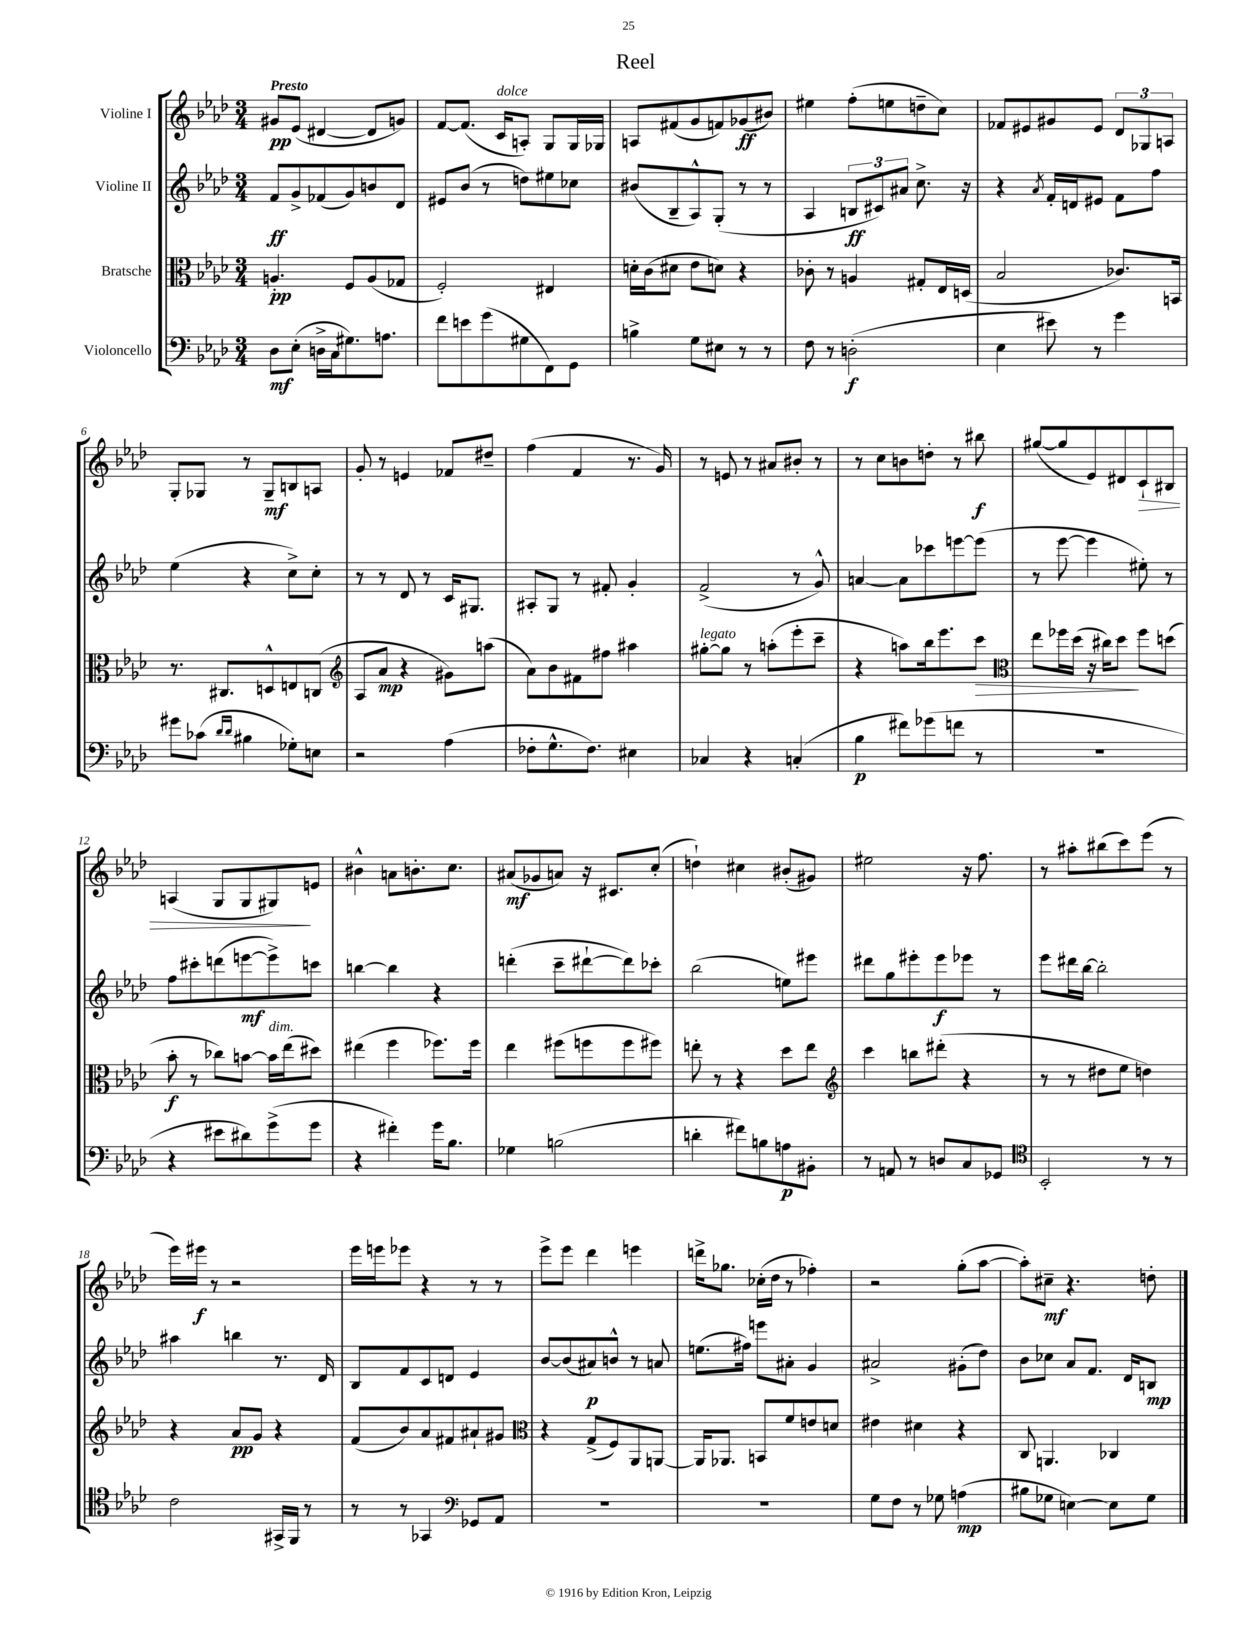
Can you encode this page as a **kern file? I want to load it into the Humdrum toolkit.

**kern	**kern	**kern	**kern
*staff4	*staff3	*staff2	*staff1
*clefF4	*clefC3	*clefG2	*clefG2
*k[b-e-a-d-]	*k[b-e-a-d-]	*k[b-e-a-d-]	*k[b-e-a-d-]
*M3/4	*M3/4	*M3/4	*M3/4
8D-	4.A'	8f	8g#
(8E-'	.	8g^	(8e-
16D^	.	(8f-	[4d#
16C	.	.	.
8.G#)	8F	8g)	.
.	(8A	8b	8d#]
8.A	.	.	.
.	8G-	8d-	8g)
=	=	=	=
8f	2F')	8e#	[8f
8e	.	(8b-	(8.f]
(8g	.	8r	.
.	.	.	16c
8G#	.	8dd)	8A')
8FF)	4E#	8ee#	8G
8GG	.	8cc-	16G
.	.	.	16G-
=	=	=	=
4B^	16d'	(8b#	8A
.	(16c	.	.
.	8d#	8B-~	(8f#
8G	8e-	8A-^^)	8g
8E#	8d)	(8G'	8f)
8r	4r	8r	(8g-
8r	.	8r	8b#)
=	=	=	=
8F	8c-'	4A-	4ee#
8r	8r	.	.
(2D'	4A	12B	(8ff'
.	.	12c#)	.
.	.	.	8ee
.	.	12a#	.
.	8G#'	8.cc^	8dd~
.	16E-	.	8cc)
.	(16D	16r	.
=	=	=	=
4E-	2B-	4r	8f-
.	.	.	8e#
.	.	8qa-	.
8e#)	.	16f'	8g#
.	.	16d	.
8r	.	8e#	8e#
4g	8.c-)	8f	12d-
.	.	.	12G-
.	.	8ff	.
.	.	.	12A
.	16BB	.	.
=	=	=	=
8g#	8.r	(4ee-	8G'
(8c-	.	.	8G-
.	8.C#	.	.
16qqd-	.	.	.
16qqd-	.	.	.
4B#	.	4r	8r
.	8D^^	.	8G-~
8G-')	8E	8cc^)	8B
8E	(8C	8cc'	8A
=	=	=	=
*	*clefG2	*	*
2r	8A-	8r	8g'
.	8a-	8r	8r
.	4r	8d-	4e
.	.	8r	.
(4A-	8g#)	16c	8f-
.	.	8.G#	.
.	(8aa	.	8dd#~
=	=	=	=
8F-'	8a-)	8A#'	(4ff
8.G^^	8b-	8G	.
.	8f#	8r	4f
8.F-)	.	.	.
.	8ff#	8f#'	.
4E#	4aa#	4g'	8.r
.	.	.	16g)
=	=	=	=
4C-	[8gg#'	(2f^	8r
.	8gg#]	.	8e
4r	8r	.	8r
.	(8aa'	.	8a#
(4C'	8eee-'	8r	8b#'
.	8ccc~	8g^^)	8r
=	=	=	=
4B-	4r	[4a	8r
.	.	.	8cc
8f#)	8aa)	8a]	8b
(8g-	16bb-	8ccc-	8dd'
.	8.eee-	.	.
8f	.	[8eee	8r
8r	8ccc	(8eee]	8bb#
=	=	=	=
*	*clefC3	*	*
2.r	8ee-	8r	([8gg#
.	16ff-	[8eee-	8gg#]
.	(16dd-	.	.
.	16r	4eee-]	8e-)
.	16cc#)	.	.
.	8dd-	.	8d#
.	8ff-	8ee#')	8c`
.	(8dd	8r	8B#
=	=	=	=
4r	8b-'	8ff	(4A
.	8r	8ccc#'	.
8e#	8cc-)	(8ddd	8G
8d#)	[8b	[8eee	8G
(8g^	16b]	8eee^])	8G#)
.	(16ee-	.	.
8g	8dd#)	8ccc	8e
=	=	=	=
4r	(4ee#	[4bb	4b#^^
4f#')	4ff	4bb]	8a
.	.	.	8.b'
16g	8.ff-)	4r	.
8.B-	.	.	8.cc
.	16ff-	.	.
=	=	=	=
4G-	4ee-	(4ddd'	(8a#
.	.	.	8g-
(2B	(8ff#	8ccc~	8a)
.	8ff	[8ddd#`	16r
.	.	.	8.c#
.	8ff	8ddd#])	.
.	8ff#)	8ccc-'	(8cc'
=	=	=	=
4d'	8ee'	(2bb-	4dd`)
.	8r	.	.
8f#)	4r	.	4cc#
8B	.	.	.
8A	8dd-	8ee)	(8b#'
8BB#'	8ee	8eee#	8g#)
=	=	=	=
*	*clefG2	*	*
8r	4ccc	8ddd#	2ee#
8AA	.	8gg	.
8r	8bb	8eee#'	.
8D	(8ddd#'	8eee#	.
8C	4r	8eee-	16r
.	.	.	8.ff
8GG-	.	8r	.
=	=	=	=
*clefC4	*	*	*
2BB-'	8r	8eee-	8r
.	8r	16ddd#	8aa#'
.	.	[16bb-	.
.	8dd#	2bb-']	(8bb#
.	8ee-	.	8ccc)
8r	4dd)	.	(8eee-
8r	.	.	8r
=	=	=	=
2c	4r	4aa#	16eee-)
.	.	.	16eee#
.	.	.	8r
.	8a-	4bb	2r
.	8g	.	.
16GG#^	4r	8.r	.
16FF	.	.	.
8r	.	.	.
.	.	16d-	.
=	=	=	=
8r	(8f	8B-	16eee-
.	.	.	16eee
8r	8b-)	8f	8eee-
4GG-	8a-	8c	4r
.	8f#	8d	.
*clefF4	*	*	*
8GG-	8a#`	4e-	8r
8AA-	8g#	.	8r
=	=	=	=
*	*clefC3	*	*
2.r	4r	[8b-	8eee-^
.	.	(8b-]	8eee-
.	(8G^	8a#)	4ddd-
.	8F)	8b^^	.
.	8AA-	8r	4eee
.	[8AA	8a	.
=	=	=	=
2.r	16AA]	(8.ee	16ddd^
.	8.AA-	.	8.gg-
.	.	16ff#)	.
.	8BB	8eee	(16cc-'
.	.	.	16dd-
.	8f	8a#'	8r
.	8e	4g	4ff-')
.	8d	.	.
=	=	=	=
8G	4e#	2a#^	2r
8F	.	.	.
8r	4d#	.	.
8G-	.	.	.
(4A	4r	(8g#'	(8gg'
.	.	8dd-)	[8aa-
=	=	=	=
8B#	8C	8b-	8aa-'])
8G-	4.AA	8cc-	8cc#~
[4E)	.	8a-	4.r
.	.	8.f	.
8E]	4C-	.	.
.	.	16d-	.
8G-	.	8B	8dd'
==	==	==	==
*-	*-	*-	*-
